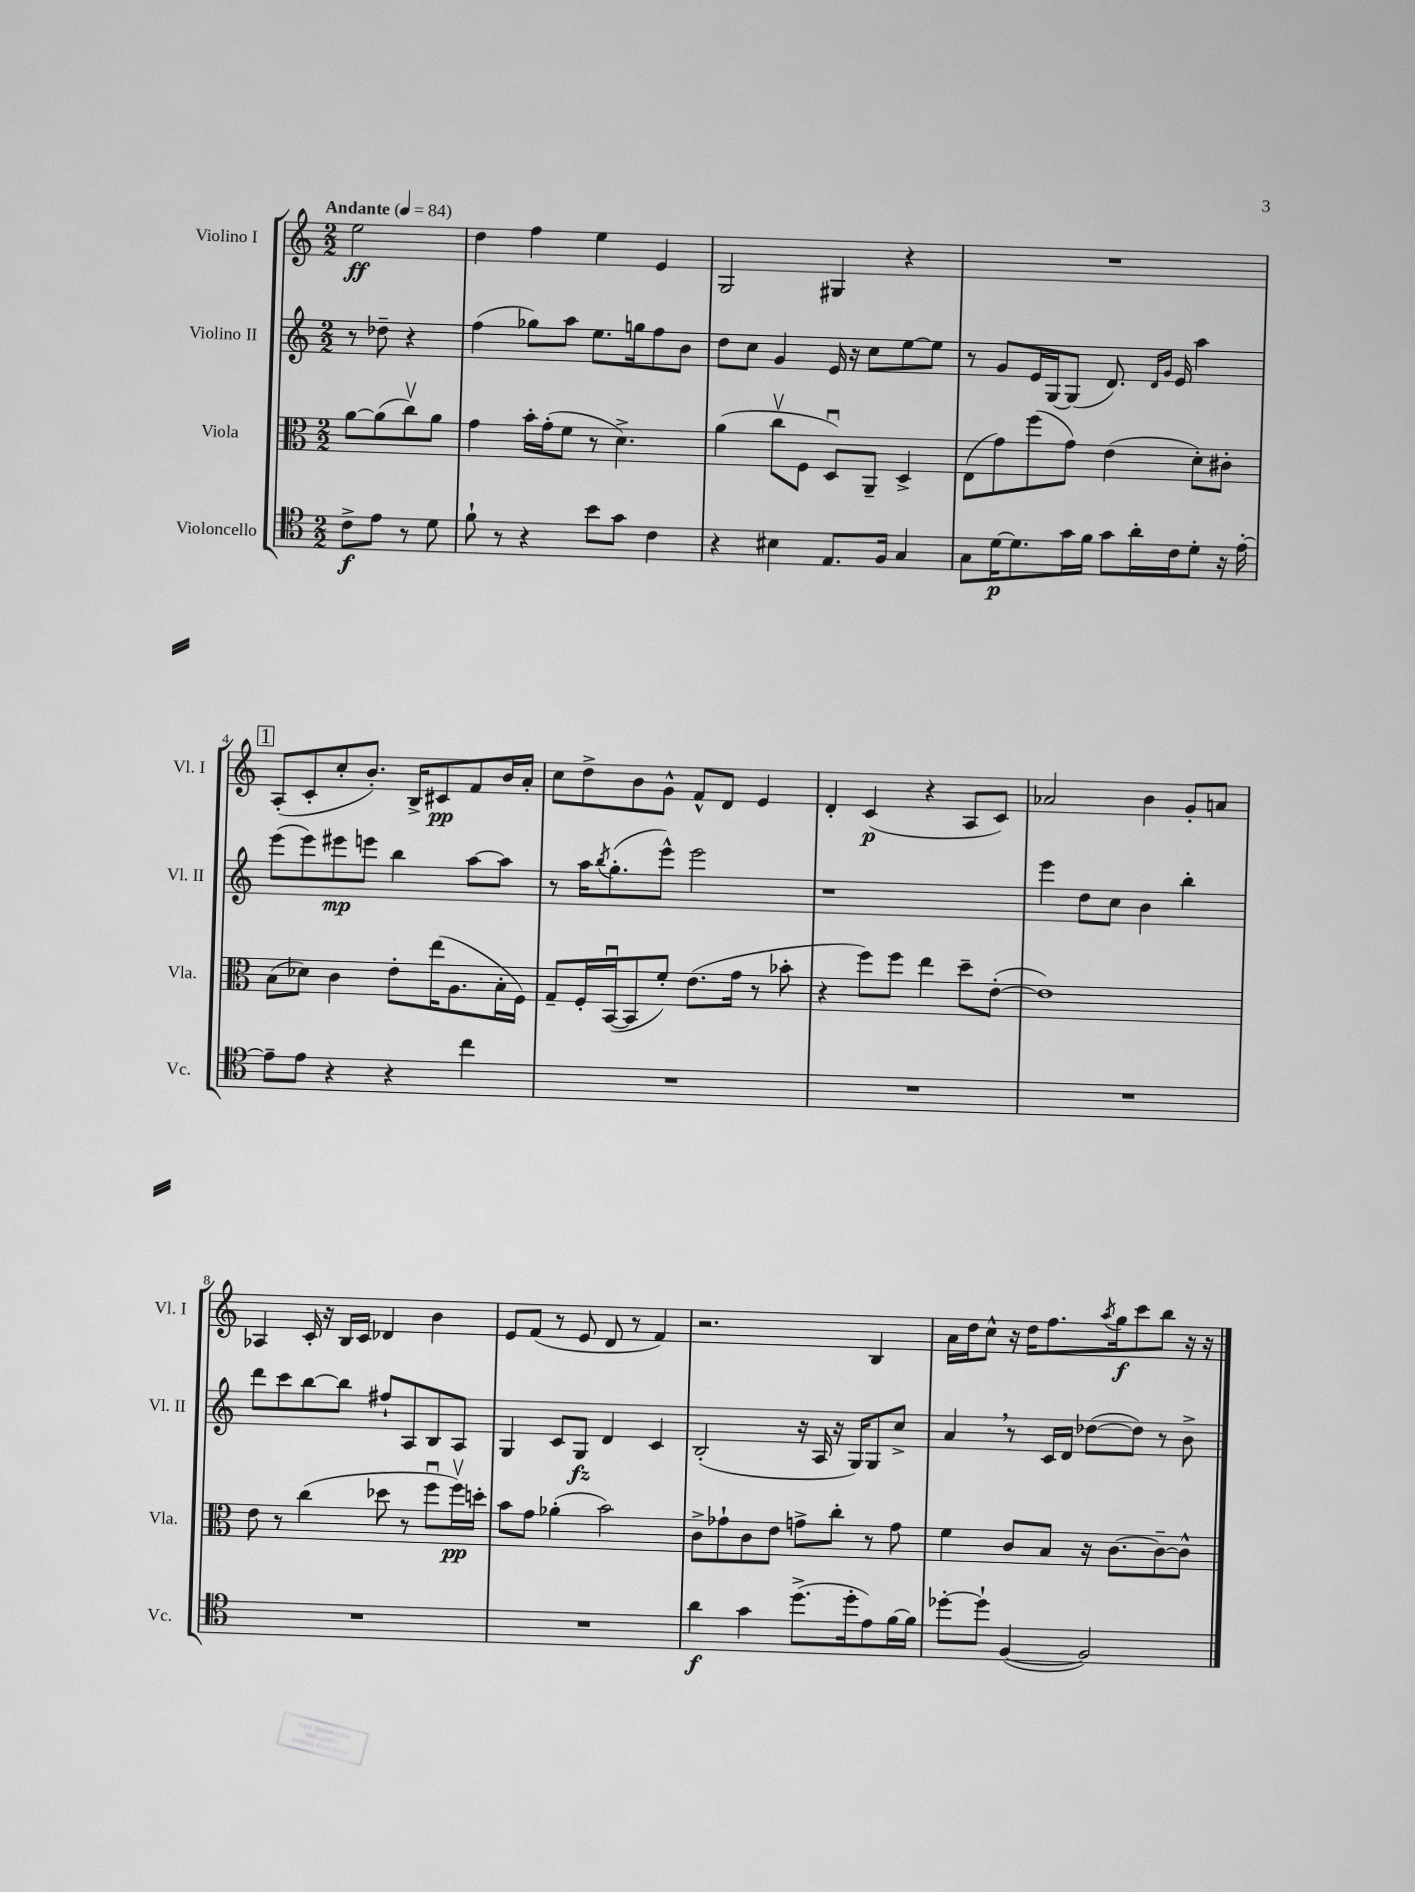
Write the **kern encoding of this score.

**kern	**kern	**kern	**kern
*staff4	*staff3	*staff2	*staff1
*clefC4	*clefC3	*clefG2	*clefG2
*k[]	*k[]	*k[]	*k[]
*M2/2	*M2/2	*M2/2	*M2/2
*MM84	*MM84	*MM84	*MM84
8c^	[8a	8r	2ee
8e	(8a]	8dd-~	.
8r	8ccv)	4r	.
8d	8a	.	.
=	=	=	=
8f`	4g	(4ff	4dd
8r	.	.	.
4r	16b'	8gg-)	4ff
.	(16g'	.	.
.	8f	8aa	.
8b	8r	8.ee	4ee
8g	4.d^)	.	.
.	.	16gg	.
4c	.	8ff	4e
.	.	8b	.
=	=	=	=
4r	(4a	8dd	2G
.	.	8cc	.
4B#	8ccv	4g	.
.	8F	.	.
8.E	8Du)	16e	4G#
.	.	16r	.
.	8AA~	8cc	.
16F	.	.	.
4G	4D^	[8ee	4r
.	.	8ee]	.
=	=	=	=
8G	(8E	8r	1r
[16d	8g)	8g	.
8.d]	.	.	.
.	(8ff	16e	.
.	.	[16G	.
16g	8g)	(8G]	.
16f	.	.	.
8g	(4e	8.d)	.
16a'	.	.	.
.	.	16qqd	.
.	.	16qqg	.
16c	.	16e	.
8d'	8d')	4aa	.
16r	8c#'	.	.
[16e'	.	.	.
=	=	=	=
8e~]	(8B	(8eee	(8A'
8e	8d-)	8eee)	8c'
4r	4c	8eee#	8cc'
.	.	8eee	8.b')
4r	8e'	4bb	.
.	.	.	16B^
.	(16ee	.	8c#
.	8.A	.	.
4cc	.	[8aa	8f
.	16B'	8aa]	16b
.	16F)	.	16a'
=	=	=	=
1r	8G~	8r	8cc
.	16F'	16aa	8dd^
.	.	8qbb	.
.	([16BBu	(8.gg'	.
.	8BB]	.	8b
.	8f')	8eee^^)	8g^^
.	(8.e	2eee	8f^^
.	.	.	8d
.	16g	.	.
.	8r	.	4e
.	8b-'	.	.
=	=	=	=
1r	4r	1r	4d'
.	8ff)	.	(4c
.	8ff	.	.
.	4ee	.	4r
.	8dd~	.	8A
.	([8e'	.	8c)
=	=	=	=
1r	1e])	4eee	2a-
.	.	8dd	.
.	.	8cc	.
.	.	4b	4b
.	.	4bb'	8g'
.	.	.	8a
=	=	=	=
1r	8e	8ddd	4A-
.	8r	8ccc	.
.	(4cc	[8bb	16c'
.	.	.	16r
.	.	8bb]	16B
.	.	.	16c
.	8dd-	8ff#`	4d-
.	8r	8A	.
.	8ffu	8B	4b
.	16ffv)	8A	.
.	16dd'	.	.
=	=	=	=
1r	8b	4G	8e
.	8g	.	(8f
.	(4a-'	8c	8r
.	.	8G	8e
.	2b)	4d	8d
.	.	.	8r
.	.	4c	4f)
=	=	=	=
4a	8c^	(2B'	2.r
.	8g-`	.	.
4g	8c	.	.
.	8e	.	.
(8.dd^	8g^	16r	.
.	.	16A	.
.	8cc'	16r	.
16dd'	.	16G)	.
8e)	8r	8G	4B
[16f	8g	8cc^	.
16f]	.	.	.
=	=	=	=
[8dd-'	4f	4a	16a
.	.	.	16dd
8dd-`]	.	.	8cc^^
([4F	8c	8r	16r
.	.	.	16dd
.	8B	16c	8.ff
.	.	16d	.
2F])	16r	([8dd-	.
.	.	.	8qaa
.	[8.c	.	16gg
.	.	8dd-])	8ccc
.	8c~_	8r	8bb
.	8c^^]	8b^	16r
.	.	.	16r
==	==	==	==
*-	*-	*-	*-
